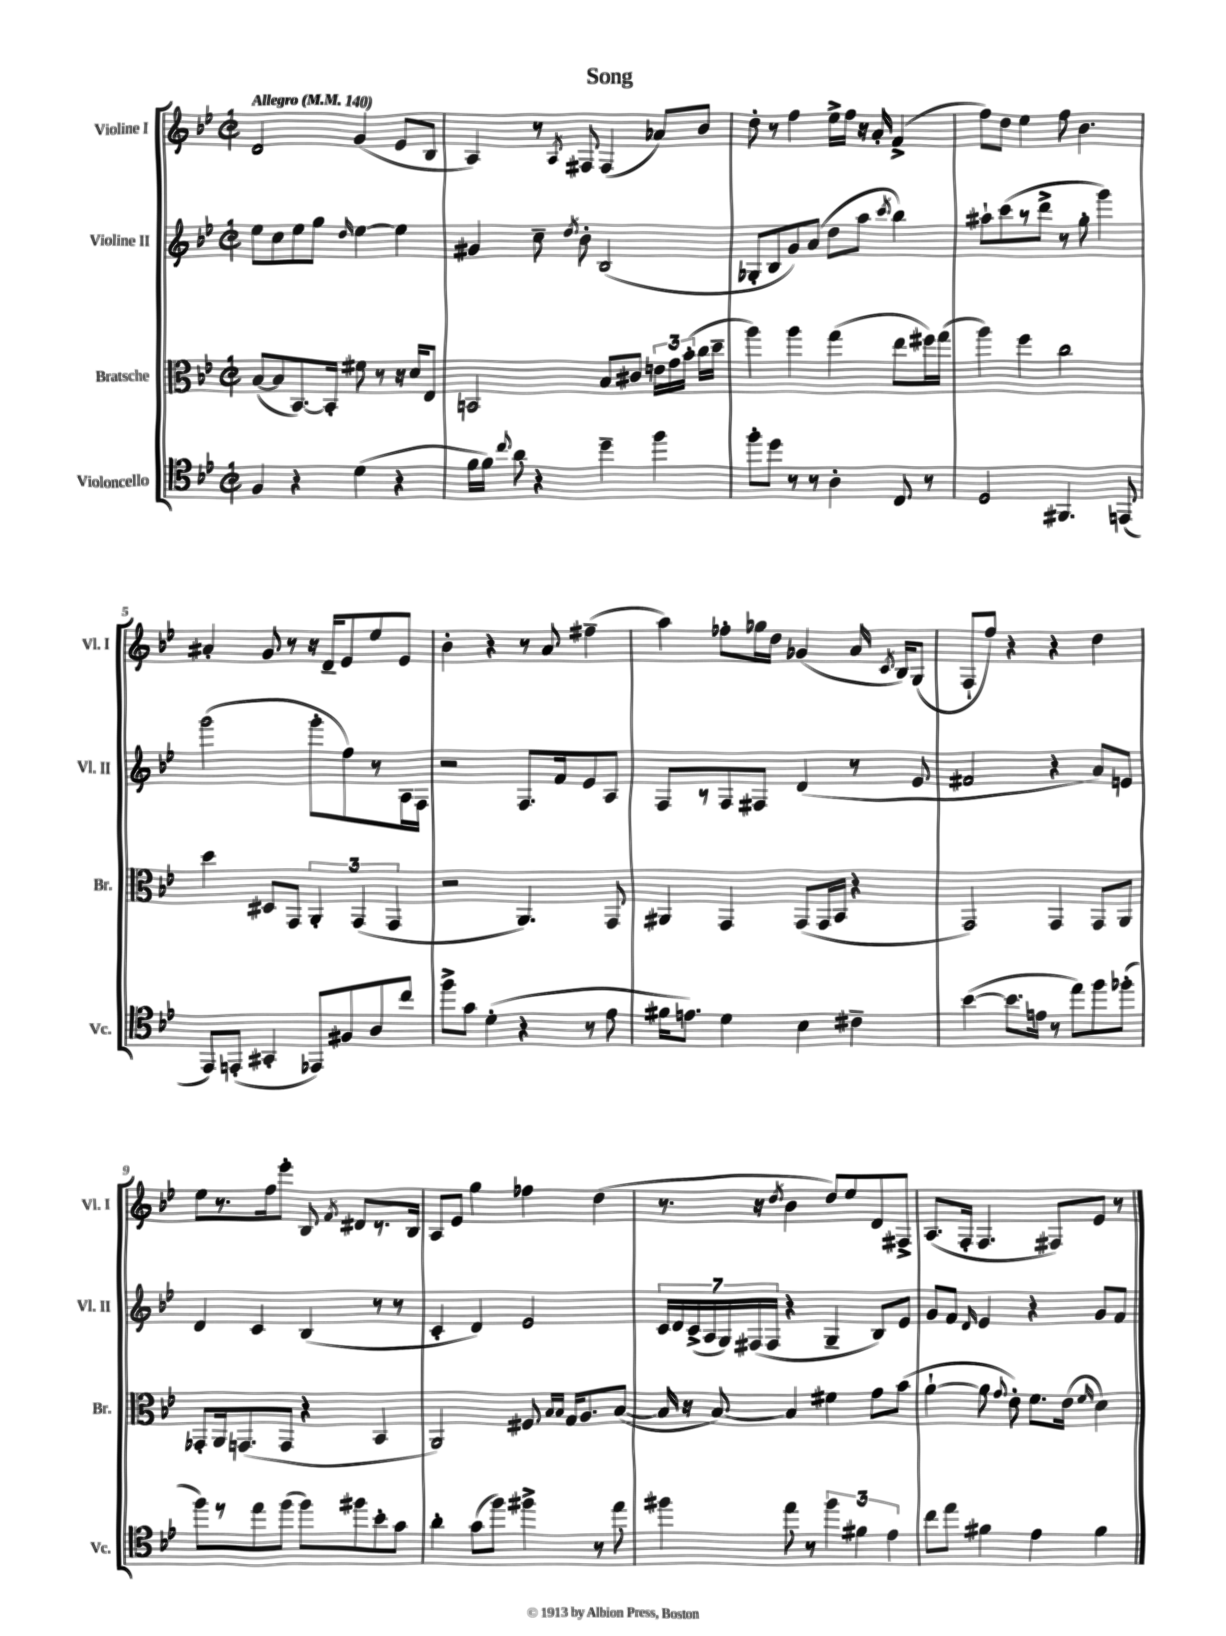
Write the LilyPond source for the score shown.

\header { title = "Song" }
<<
\new StaffGroup <<
\new Staff = "s0" \with { instrumentName = "Violine I" shortInstrumentName = "Vl. I" } {
    \clef treble \key bes \major \defaultTimeSignature \time 2/2 \tempo "Allegro" 4 = 140
    \autoBeamOff d'2 g'4( ees'8[ bes8] |
    a4) r8 \acciaccatura { a8 } fis8 fis4( aes'8[) bes'8] |
    d''8-. r8 f''4 ees''16[-> f''16] r16 a'16-. f'4->( |
    f''8[) d''8] ees''4 f''8 bes'4. |
    ais'4-. g'8 r8 r16 d'16[-- ees'8 ees''8 ees'8] |
    bes'4-. r4 r8 a'8 fis''4--( |
    a''4) fes''8[-. ges''16 d''16] ges'4( a'16 \acciaccatura { c'8 } bes16[) g8]( |
    f8[-! f''8]) r4 r4 d''4 |
    ees''8[ r8. f''16 ees'''8]-. bes8 \acciaccatura { f'8 } dis'8[ r8. bes16] |
    a8[ ees'8] g''4 fes''4 d''4( |
    r8. r16 \acciaccatura { d''8 } bes'4 d''8[) ees''8 d'8 fis8]-> |
    a8.[( f16]-. f4. fis8[) ees'8] r8 \bar "|." |
}
\new Staff = "s1" \with { instrumentName = "Violine II" shortInstrumentName = "Vl. II" } {
    \clef treble \key bes \major \defaultTimeSignature \time 2/2
    \autoBeamOff ees''8[ c''8 ees''8 g''8] \grace { d''16 } ees''4~ ees''4 |
    gis'4 c''8-- \acciaccatura { d''8 } bes'8-. bes2( |
    ges8[-. bes8 g'8) a'8]( d''8[ a''8] \acciaccatura { c'''8 } bes''4) |
    ais''8[-! c'''8( r8 d'''8]-> r8 g''8-. g'''4) |
    g'''2( g'''8[-. f''8) r8 a16 f16] |
    r2 f8.[ f'16 ees'8 a8] |
    f8[ r8 f8 fis8] d'4( r8 ees'8 |
    fis'2 r4 a'8[) e'8] |
    d'4 c'4 bes4( r8 r8 |
    c'4-. d'4) ees'2 |
    \tuplet 7/4 { c'16[ d'16 c'16->( a16 g16) fis16( fis16] } r4 g4-- bes8[) ees'8] |
    g'8[ f'8] \grace { d'16 } ees'4 r4 g'8[ f'8] \bar "|." |
}
\new Staff = "s2" \with { instrumentName = "Bratsche" shortInstrumentName = "Br." } {
    \clef alto \key bes \major \defaultTimeSignature \time 2/2
    \autoBeamOff bes8[~( bes8 bes,8.~) bes,16]-. fis'8 r8 r16 d'16[ ees8] |
    b,2 bes8[ cis'8] \tuplet 3/2 { e'16[ g'16 bes'16]-.( } c''16[ d''16]-- |
    a''4) a''4 g''4( ees''8[ fis''16) g''16]( |
    a''4) f''4 c''2 |
    d''4 dis8[ g,8] \tuplet 3/2 { a,4-. g,4( g,4 } |
    r2 a,4.) g,8 |
    ais,4 g,4 g,8[( g,16 bes,16] r4 |
    g,2) g,4 g,8[ a,8] |
    ges,8[-. a,16 g,8.( g,8] r4 bes,4 |
    a,2) fis8 \grace { bes16[ bes16] } g16[ a8. bes8]~( |
    bes16 r16 bes8~) bes4 fis'4 g'8[ bes'8]( |
    a'4~-! a'8 \appoggiatura { g'8 } ees'8-.) f'8.[ ees'16]( \grace { f'16 } d'4) \bar "|." |
}
\new Staff = "s3" \with { instrumentName = "Violoncello" shortInstrumentName = "Vc." } {
    \clef tenor \key bes \major \defaultTimeSignature \time 2/2
    \autoBeamOff f4 r4 d'4( r4 |
    f'16[ f'16]) \appoggiatura { c''8 } a'8 r4 d''4-- f''4 |
    f''8[-. d''8] r8 r8 a4-. c8 r8 |
    d2 fis,4. e,8( |
    ees,8[) e,8]-.( gis,4-. ees,8[) fis8 a8 c''8] |
    f''8[-> g'8] d'4-.( r4 r8 ees'8 |
    fis'16[ e'8.]) d'4 bes4 cis'4-- |
    bes'4~( bes'8.[ e'16] r8 ees''8[) f''8 fes''8]-.( |
    f''8[) r8 ees''8 f''8]( f''8[) fis''8 bes'8-. g'8] |
    a'4-. g'8[( f''8]) fis''4-> r8 ees''8 |
    fis''4 ees''8 r8 \tuplet 3/2 { fis''4 fis'4 ees'4 } |
    c''8[ ees''8] fis'4 ees'4 fis'4 \bar "|." |
}
>>
>>
